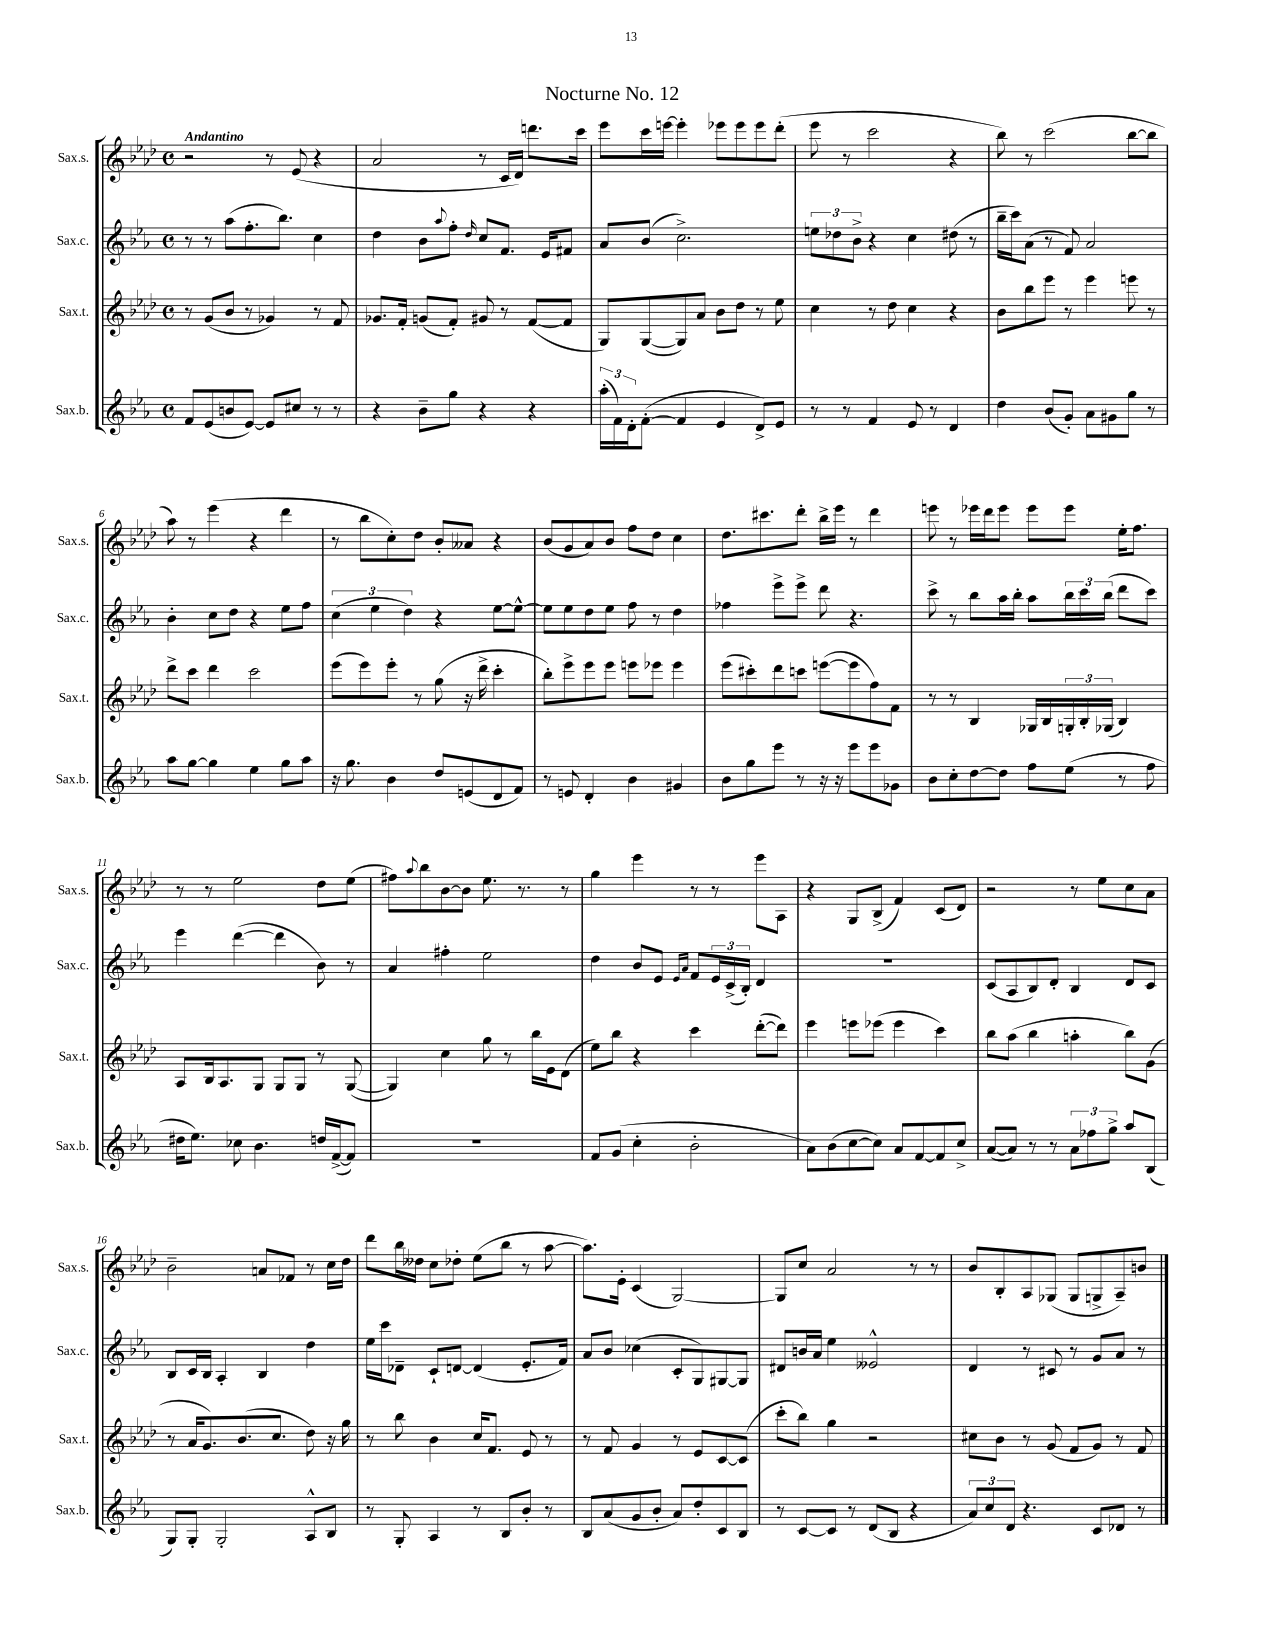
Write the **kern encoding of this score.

**kern	**kern	**kern	**kern
*staff4	*staff3	*staff2	*staff1
*clefG2	*clefG2	*clefG2	*clefG2
*k[b-e-a-]	*k[b-e-a-d-]	*k[b-e-a-]	*k[b-e-a-d-]
*M4/4	*M4/4	*M4/4	*M4/4
*met(c)	*met(c)	*met(c)	*met(c)
8f/L	8r	8r	2r
(8e-/	(8g/L	8r	.
8b/	8b-/J	(8aa-\L	.
[8e-/J)	8r	8.ff'\	.
8e-/]L	4g-/)	.	8r
.	.	8.bb-\J)	.
8cc#/J	.	.	(8e-/
8r	8r	4cc\	4r
8r	8f/	.	.
=	=	=	=
4r	8.g-/L	4dd\	2a-/
.	16f'/Jk	.	.
8b-~\L	(8g/L	8b-\L	.
.	.	8qqaa-/	.
8gg\J	8f'/J)	8ff'\J	.
.	.	16qqdd/	.
4r	8g#/	8cc/L	8r
.	8r	8.f/J	16c/LL
.	.	.	16d-/JJ)
4r	([8f/L	.	8.ddd\L
.	.	16e-/LK	.
.	8f/]J	8f#/J	.
.	.	.	16ccc\Jk
=	=	=	=
(24aa-'\LL	8G/L)	8a-/L	8eee-\L
24f\)	.	.	.
24d'\J	.	.	.
([8f'\J	([8G/	(8b-/J	16ccc\L
.	.	.	[16eee\JJ
4f/]	8G/])	2.cc^\)	4eee'\]
.	8a-/J	.	.
4e-/	8b-\L	.	8eee-\L
.	8dd-\J	.	8eee-\
8d^/L)	8r	.	8eee-\
8e-/J	8ee-\	.	(8ddd-'\J
=	=	=	=
8r	4cc\	12ee\L	8eee-\
.	.	12dd-\	.
8r	.	.	8r
.	.	12b-^\J	.
4f/	8r	4r	2ccc\
.	8dd-\	.	.
8e-/	4cc\	4cc\	.
8r	.	.	.
4d/	4r	(8dd#\	4r
.	.	8r	.
=	=	=	=
4dd\	8b-\L	16bb-~\LL	8bb-\)
.	.	16ccc\J)	.
.	8bb-\	(8a-\J	8r
(8b-/L	8eee-\J	8r	(2ccc\
8g'/J)	8r	8f/)	.
8a-\L	4eee-\	2a-/	.
8g#\	.	.	.
8gg\J	8eee\	.	[8bb-\L
8r	8r	.	8bb-\]J
=	=	=	=
8aa-\L	8ddd-^\L	4b-'\	8aa-\)
[8gg\J	8ccc\J	.	8r
4gg\]	4ddd-\	8cc\L	(4eee-\
.	.	8dd\J	.
4ee-\	2ccc\	4r	4r
8gg\L	.	8ee-\L	4ddd-\
8aa-\J	.	8ff\J	.
=	=	=	=
16r	(8eee-\L	(6cc\	8r
8.gg\	.	.	.
.	8eee-\)	.	8bb-\L
.	.	6ee-\	.
4b-\	8eee-'\J	.	8cc'\)
.	.	6dd\)	.
.	8r	.	8dd-\J
8dd/L	(8gg\	4r	8b-'/L
(8e/	16r	.	8a--/J
.	16ddd-^\	.	.
8d/	4ccc'\	[8ee-\L	4r
8f/J)	.	8ee-^^\_J	.
=	=	=	=
8r	8bb-'\L)	8ee-\]L	(8b-/L
8e/	8eee-^\	8ee-\	8g/
4d'/	8eee-\	8dd\	8a-/)
.	8eee-\J	8ee-\J	8b-/J
4b-\	8eee\L	8ff\	8ff\L
.	8eee-\J	8r	8dd-\J
4g#/	4eee-\	4dd\	4cc\
=	=	=	=
8b-\L	(8eee-\L	4ff-\	8.dd-\L
8gg\	8ccc#'\)	.	.
.	.	.	8.ccc#\
8eee-\J	8ddd-\	8eee-^\L	.
8r	8ccc\J	8eee-^\J	8ddd-'\J
16r	([8eee\L	8ddd\	16bb-^\LL
16r	.	.	16eee-\JJ
8eee-\L	8eee\]	4.r	8r
8eee-\	8ff\)	.	4ddd-\
8g-\J	8f\J	.	.
=	=	=	=
8b-\L	8r	8ccc^\	8eee\
8cc'\	8r	8r	8r
[8dd\	4B-/	8bb-\L	16eee-\LL
.	.	.	16ddd-\J
8dd\]J	.	16aa-\L	8eee-\J
.	.	16bb-'\JJ	.
8ff\L	16G-/LL	8aa-\L	8eee-\L
.	16B-/	.	.
(8ee-\J	24G'/	24bb-\L	8eee-\J
.	24B-'/	24ccc\	.
.	(24G-/JJ	(24bb-\JJ	.
8r	4B-/)	8ddd\L	16ee-'\LK
.	.	.	8.ff\J
8ff\	.	8ccc\J)	.
=	=	=	=
16dd#\LK	8A-/L	4eee-\	8r
8.ee-\J)	.	.	.
.	16B-/k	.	8r
.	8.A-/	.	.
8cc-\	.	([4ddd\	2ee-\
4.b-\	8G/J	.	.
.	8G/L	4ddd\]	.
.	8G/J	.	.
16dd/LL	8r	8b-\)	8dd-\L
([16f^/J	.	.	.
8f/]J)	([8G/	8r	(8ee-\J
=	=	=	=
1r	4G/])	4a-/	8ff#\L)
.	.	.	8qqaa-/
.	.	.	8bb-\
.	4cc\	4ff#'\	[8b-\
.	.	.	8b-\]J
.	8gg\	2ee-\	8.ee-\
.	8r	.	.
.	.	.	8.r
.	16bb-\LL	.	.
.	16e-\J	.	.
.	(8d-\J	.	8r
=	=	=	=
8f/L	8ee-\L)	4dd\	4gg\
(8g/J	8bb-\J	.	.
4cc'\	4r	8b-/L	4eee-\
.	.	8e-/J	.
.	.	16qqe-/LL	.
.	.	16qqa-/JJ	.
2b-'\	4ccc\	8f/L	8r
.	.	24e-/L	8r
.	.	(24c^/	.
.	.	24B-'/JJ)	.
.	([8ddd-'\L	4d/	8eee-\L
.	8ddd-\]J)	.	8A-\J
=	=	=	=
8a-\L)	4eee-\	1r	4r
(8b-\	.	.	.
[8cc\	8eee\L	.	8G/L
8cc\]J)	(8eee-\J	.	(8B-^/J
8a-/L	4eee-\	.	4f/)
[8f/	.	.	.
8f/]	4ccc\)	.	(8c/L
8cc^/J	.	.	8d-/J)
=	=	=	=
([8a-/L	8bb-\L	(8c/L	2r
8a-/]J)	(8aa-\J	8A-/	.
8r	4bb-\	8B-/)	.
8r	.	8d'/J	.
12a-\L	4aa'\	4B-/	8r
12ff-\	.	.	.
.	.	.	8ee-\L
12gg^\J	.	.	.
8aa-/L	8bb-\L)	8d/L	8cc\
(8B-/J	(8g\J	8c/J	8a-\J
=	=	=	=
8G/L)	8r	8B-/L	2b-~\
8G'/J	16a-/LK	16c/L	.
.	8.g/)	16B-/JJ	.
2G'/	.	4A-'/	.
.	(8.b-/	.	.
.	.	4B-/	8a/L
.	8.cc/J	.	.
.	.	.	8f-/J
8A-^^/L	8dd-\)	4dd\	8r
8B-/J	16r	.	16cc\LL
.	16gg\	.	16dd-\JJ
=	=	=	=
8r	8r	16ee-\LL	8ddd-\L
.	.	16ccc\J	.
8G'/	8bb-\	8d-~\J	16bb-\L
.	.	.	16dd--\JJ
4A-/	4b-\	8c`/L	8cc\L
.	.	[8d/J	8dd-'\J
8r	16cc/LK	(4d/]	(8ee-\L
.	8.f/J	.	.
8B-/L	.	.	8bb-\J
8b-'/J	8e-/	8.e-'/L	8r
8r	8r	.	[8aa-\
.	.	16f/Jk)	.
=	=	=	=
8B-/L	8r	8a-/L	8.aa-\]L)
(8a-/	8f/	8b-/J	.
.	.	.	16e-'\Jk
8g/	4g/	(4cc-\	(4c/
8b-'/J	.	.	.
8a-/L)	8r	8c'/L	[2G/)
8dd'/	8e-/L	8G/)	.
8c/	[8c/	[8G#/	.
8B-/J	(8c/]J	8G#/]J	.
=	=	=	=
8r	8ccc'\L	8d#/L	8G/]L
[8c/L	8bb-\J)	16b/L	8cc/J
.	.	16a-/JJ	.
8c/]J	4gg\	4ee-\	2a-/
8r	.	.	.
(8d/L	2r	2e--^^/	.
8B-/J	.	.	.
4r	.	.	8r
.	.	.	8r
=	=	=	=
12a-/L)	8cc#\L	4d/	8b-/L
12cc/	.	.	.
.	8b-\J	.	8B-'/
12d/J	.	.	.
4.r	8r	8r	8A-/
.	(8g/	8c#/	(8G-/J
.	8f/L	8r	8G-/L
8c/L	8g/J)	8g/L	8G^/
8d-/J	8r	8a-/J	8A-~/)
8r	8f/	8r	8b/J
==	==	==	==
*-	*-	*-	*-
